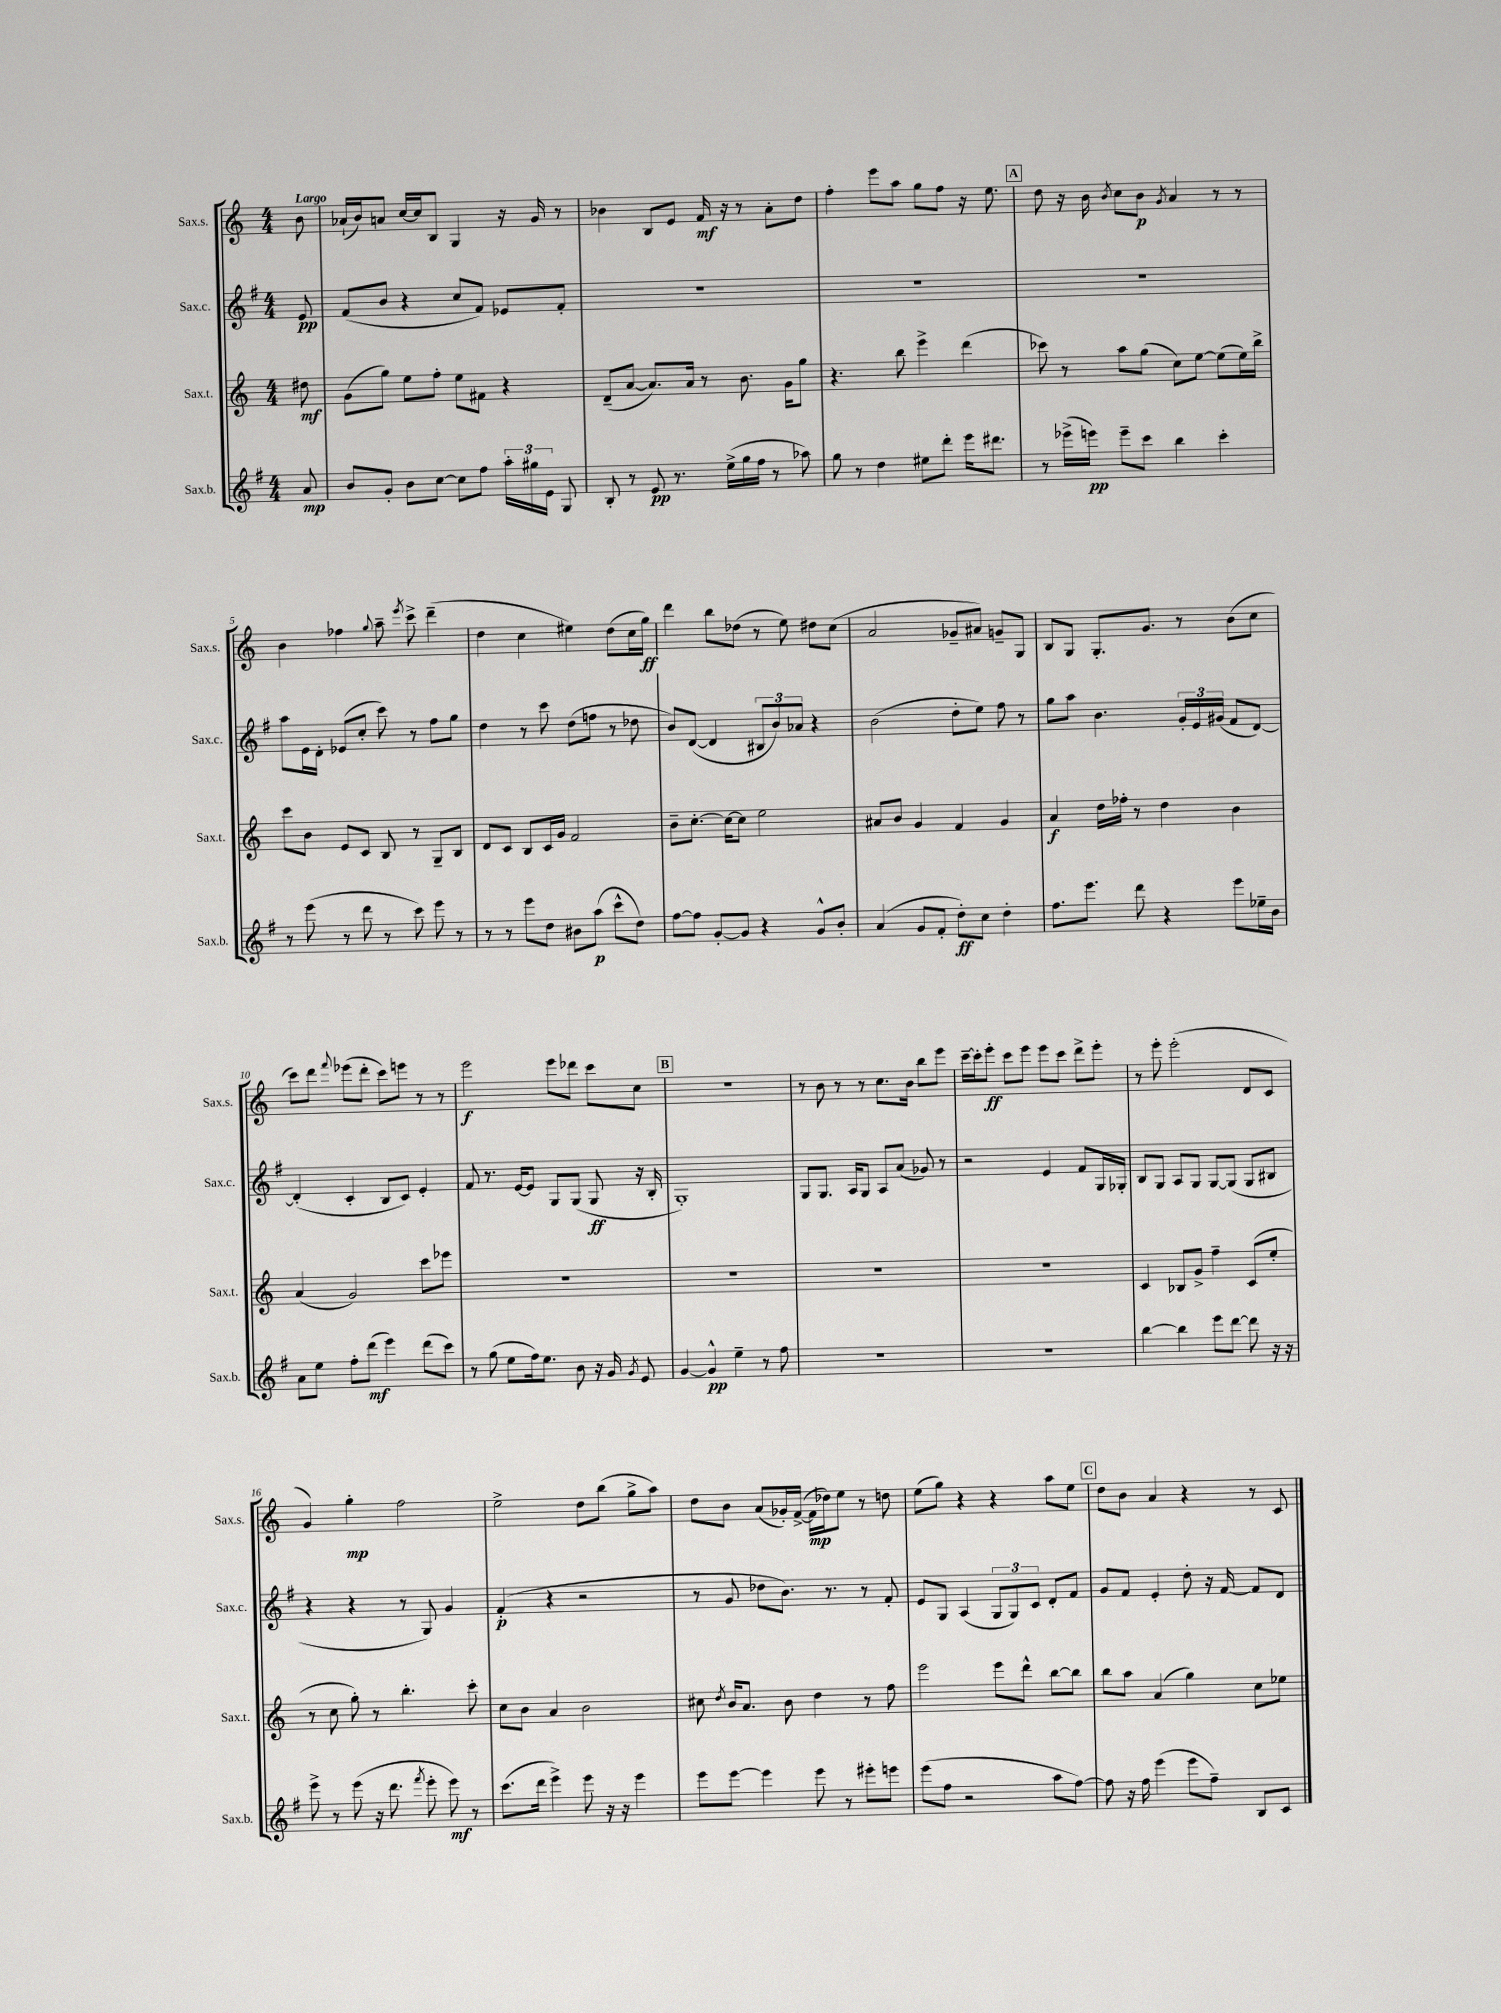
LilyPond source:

<<
\new StaffGroup <<
\new Staff = "s0" \with { instrumentName = "Sax.s." shortInstrumentName = "Sax.s." } {
    \clef treble \key c \major \numericTimeSignature \time 4/4 \partial 8 \tempo "Largo"
    \autoBeamOff b'8 |
    aes'16[-!( b'16) a'8] c''16[~ c''16 b8] g4 r16 g'16 r8 |
    bes'4 b8[ e'8] f'16\mf r16 r8 a'8[-. d''8] |
    f''4-. e'''8[ a''8] g''8[ f''8] r16 e''8. |
    \mark \markup { \box "A" } d''8 r16 b'16 \acciaccatura { b'8 } c''8[ b'8]\p \acciaccatura { g'8 } a'4 r8 r8 |
    b'4 fes''4 \appoggiatura { g''8 } a''8-- \acciaccatura { e'''8 } c'''8-> d'''4--( |
    d''4 c''4 eis''4) d''8[( c''16 g''16]\ff) |
    d'''4 b''8[ des''8]( r8 e''8) dis''8[ c''8]( |
    a'2 ges'8[-- ais'8]) g'8[-- g8] |
    b8[ g8] g8.[-. g'8.] r8 b'8[( c''8] |
    c'''8[) d'''8] \appoggiatura { f'''8 } ees'''8[( d'''8]-. c'''8[) e'''8] r8 r8 |
    e'''2\f e'''8[ des'''8] c'''8[ c''8] |
    \mark \markup { \box "B" } R1 |
    r8 b'8 r8 r8 c''8.[ b'16] b''8[ e'''8] |
    c'''16[~-- c'''16-. e'''8]-.\ff c'''8[ e'''8] e'''8[ c'''8] d'''8[-> e'''8]-. |
    r8 e'''8-. e'''2-.( d'8[ c'8] |
    g'4) g''4-.\mp f''2 |
    e''2-> d''8[ b''8]( g''8[-> a''8]) |
    d''8[ b'8] a'8[( ges'16-.) f'16]~->( f'16[\mp des''16) e''8] r8 d''8 |
    e''8[( g''8]) r4 r4 a''8[ e''8] |
    \mark \markup { \box "C" } d''8[ b'8] a'4 r4 r8 c'8 \bar "|." |
}
\new Staff = "s1" \with { instrumentName = "Sax.c." shortInstrumentName = "Sax.c." } {
    \clef treble \key g \major \numericTimeSignature \time 4/4 \partial 8
    \autoBeamOff e'8\pp |
    fis'8[( b'8] r4 c''8[ fis'8]) ees'8[ fis'8]-. |
    R1 |
    R1 |
    \mark \markup { \box "A" } R1 |
    a''8[ e'16 d'16]-. ees'8[( c''8]-. c'''8) r8 fis''8[ g''8] |
    d''4 r8 c'''8 d''8[( f''8] r8 des''8 |
    b'8[) d'8]~( d'4 \tuplet 3/2 { bis8[ b'8) aes'8] } r4 |
    b'2( d''8[-. e''8]) fis''8 r8 |
    g''8[ a''8] b'4. \tuplet 3/2 { g'16[-. e'16 gis'16]( } fis'8[ d'8]~) |
    d'4-.( c'4-. b8[ c'8]) e'4-. |
    fis'8 r8. e'16[~ e'8] g8[ g8]( g8\ff r16 b16-. |
    \mark \markup { \box "B" } g1-.) |
    g8[ g8.] a16[ g8] a8[ a'8]( ges'8) r8 |
    r2 e'4 fis'8[ g16 ges16]-. |
    b8[ g8] a8[ g8] g8[~ g8]( g8[ bis8] |
    r4 r4 r8 g8) g'4 |
    fis'4-.\p( r4 r2 |
    r8 g'8 des''8[ b'8.]) r8. r8 fis'8-. |
    e'8[ g8] a4( \tuplet 3/2 { g8[ g8) c'8] } d'8[-. fis'8] |
    \mark \markup { \box "C" } g'8[ fis'8] e'4-. d''8-. r16 fis'16~ fis'8[ d'8] \bar "|." |
}
\new Staff = "s2" \with { instrumentName = "Sax.t." shortInstrumentName = "Sax.t." } {
    \clef treble \key c \major \numericTimeSignature \time 4/4 \partial 8
    \autoBeamOff dis''8\mf |
    g'8[( g''8]) e''8[ f''8]-. e''8[ fis'8] r4 |
    d'8[--( a'8]~ a'8.[) a'16] r8 b'8. g'16[ g''8] |
    r4. b''8 e'''4-> d'''4( |
    \mark \markup { \box "A" } ces'''8) r8 a''8[ g''8]( c''8[) e''8]~ e''8[( e''16) b''16]-> |
    c'''8[ b'8] e'8[ c'8] b8 r8 g8[-- b8] |
    d'8[ c'8] b8[ c'16 g'16] f'2 |
    b'8[-- c''8.]~-. c''16[~ c''8] e''2 |
    ais'8[ b'8] g'4 f'4 g'4 |
    a'4\f d''16[ fes''16]-. r8 d''4 b'4 |
    a'4( g'2) c'''8[ ees'''8] |
    R1 |
    \mark \markup { \box "B" } R1 |
    R1 |
    R1 |
    c'4 bes8[ g'8]-> f''4-- c'8[( e''8]-. |
    r8 c''8 g''8-.) r8 b''4.-. c'''8-. |
    c''8[ b'8] a'4 b'2 |
    cis''8 \acciaccatura { d''8 } b'16[ a'8.] b'8 d''4 r8 f''8 |
    e'''2 e'''8[ d'''8]-^ b''8[~ b''8] |
    \mark \markup { \box "C" } b''8[ a''8] a'4( g''4) c''8[ ees''8] \bar "|." |
}
\new Staff = "s3" \with { instrumentName = "Sax.b." shortInstrumentName = "Sax.b." } {
    \clef treble \key g \major \numericTimeSignature \time 4/4 \partial 8
    \autoBeamOff a'8\mp |
    b'8[ g'8]-. b'8[ c''8]~ c''8[ fis''8] \tuplet 3/2 { a''16[-. gis''16 e'16] } g8 |
    b8-. r8 e'8\pp r8. e''16[->( g''16 fis''16] r8 aes''8) |
    g''8 r8 d''4 eis''8[ d'''8]-. e'''16[ dis'''8.] |
    \mark \markup { \box "A" } r8 ees'''16[->( e'''16]\pp) e'''8[-- c'''8] b''4 c'''4-. |
    r8 e'''8( r8 d'''8 r8 c'''8) e'''8 r8 |
    r8 r8 e'''8[ d''8] bis'8[ a''8]\p( c'''8[-^ d''8]) |
    fis''8[~ fis''8] g'8[~-. g'8] r4 g'8[-^ b'8]-. |
    a'4( g'8[ fis'8]-. d''8[-.\ff) c''8] d''4-. |
    fis''8.[ e'''8.] d'''8 r4 e'''8[ ees''16-- b'16] |
    a'8[ e''8] fis''8[-. d'''8]\mf( e'''4) d'''8[( c'''8]) |
    r8 g''8( e''8[ fis''16) e''8.] b'8 r16 g'16 \acciaccatura { g'8 } e'8 |
    \mark \markup { \box "B" } g'4~ g'4-^\pp e''4-- r8 fis''8 |
    R1 |
    R1 |
    b''4~ b''4 e'''8[ d'''8]~ d'''8 r16 r16 |
    e'''8-> r8 e'''8( r16 d'''8. \acciaccatura { fis'''8 } e'''8-. e'''8\mf) r8 |
    c'''8.[( d'''16] e'''4->) e'''8 r16 r16 e'''4 |
    e'''8[ e'''8]~ e'''4 e'''8 r8 eis'''8[-. e'''8] |
    e'''8[( fis''8] r2 a''8[ fis''8]~) |
    \mark \markup { \box "C" } fis''8 r16 fis''16 e'''4( e'''8[ fis''8]--) b8[ c'8] \bar "|." |
}
>>
>>
